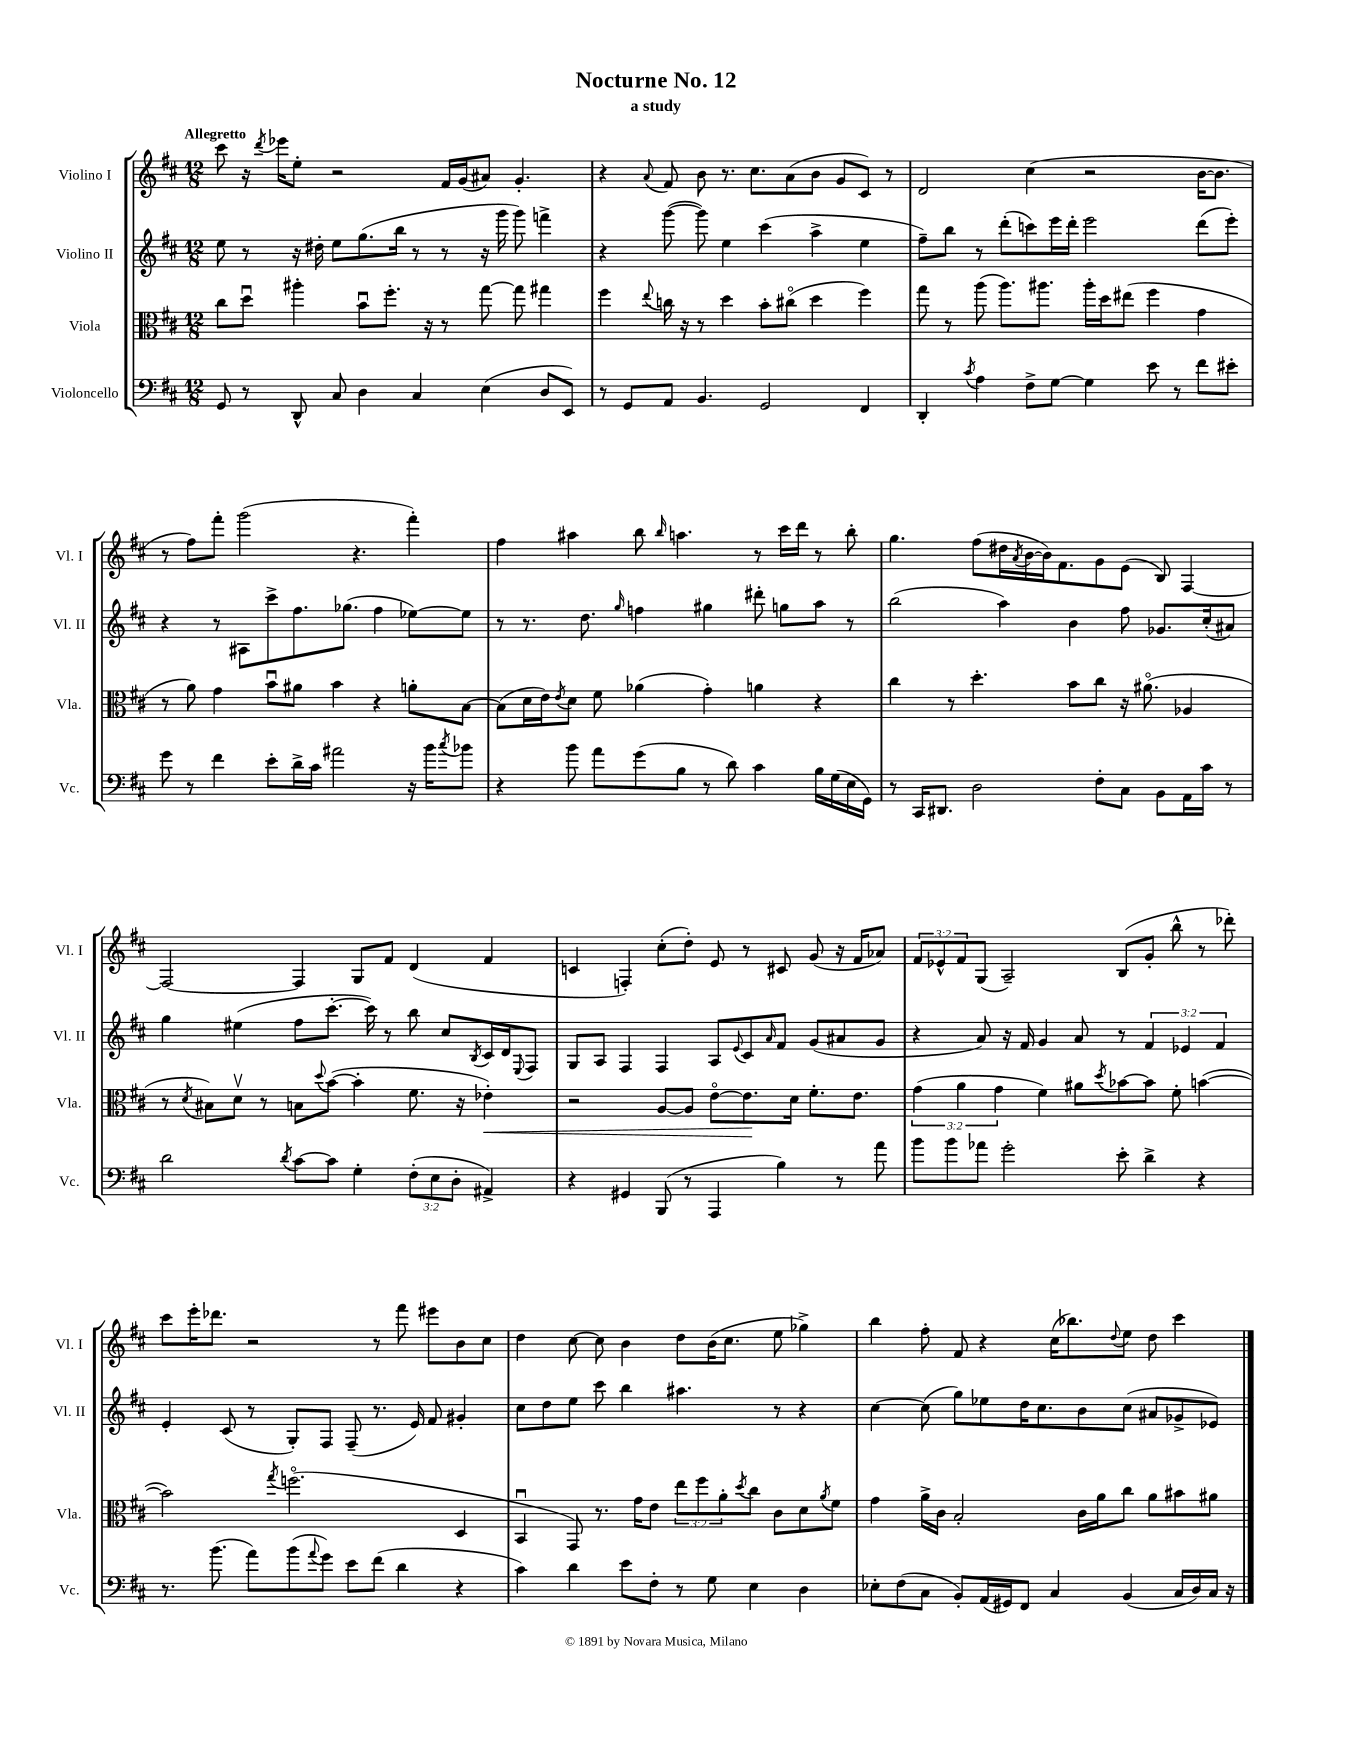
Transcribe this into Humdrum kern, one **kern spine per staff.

**kern	**kern	**kern	**kern
*staff4	*staff3	*staff2	*staff1
*clefF4	*clefC3	*clefG2	*clefG2
*k[f#c#]	*k[f#c#]	*k[f#c#]	*k[f#c#]
*M12/8	*M12/8	*M12/8	*M12/8
8GG	8cc#	8ee	8ccc#
8r	8ddu	8r	16r
.	.	.	8qddd
.	.	.	16eee-
8DD^^	4aa#'	16r	8ee'
.	.	16dd#'	.
8C#	.	8ee	2r
4D	8bu	(8.gg	.
.	8.ff#'	.	.
.	.	16bb	.
4C#	.	8r	.
.	16r	.	.
.	8r	8r	16f#
.	.	.	(16g
(4E	[8gg	16r	8a#)
.	.	16ggg	.
.	8gg]	8ggg)	4.g'
8D	4gg#	4fff^	.
8EE)	.	.	.
=	=	=	=
8r	4ff#	4r	4r
8GG	.	.	.
.	8qqee	.	8qqa
8AA	16cc	([8ggg	8f#
.	16r	.	.
4.BB	8r	8ggg])	8b
.	4dd	4ee	8.r
.	.	.	8.cc#
2GG	8b'	(4ccc#	.
.	(8cc#o	.	(8a
.	4dd	4aa^	8b
.	.	.	8g
4FF#	4ff#)	4ee	8c#)
.	.	.	8r
=	=	=	=
4DD'	8gg	8ff#~)	2d
.	8r	8bb	.
8qc#	.	.	.
4A	(8aa	8r	.
.	8.aa)	(8ddd'	.
8F#^	.	8ccc)	(4cc#
.	8.aa#	.	.
[8G	.	16eee	.
.	.	16ddd'	.
4G]	16aa#'	2eee	2r
.	16dd	.	.
.	(8ee#	.	.
8e	4ff#	.	.
8r	.	.	.
8f#	4g	(8ddd	[16b
.	.	.	8.b]
8e#'	.	8eee')	.
=	=	=	=
8g	8r	4r	8r
8r	8a)	.	8ff#)
4f#	4g	8r	8fff#'
.	.	8A#	(2ggg
8e'	8bu	8ccc#^	.
16d^	8a#	8.ff#	.
16c#	.	.	.
2a#	4b	.	.
.	.	(8.gg-	.
.	.	.	4.r
.	4r	4ff#	.
16r	8a'	[8ee-)	4fff#')
16b	.	.	.
8qcc#	.	.	.
8b-	[8B	8ee-]	.
=	=	=	=
4r	(8B]	8r	4ff#
.	16d	8.r	.
.	16e)	.	.
.	8qe	.	.
8b	8d	.	4aa#
.	.	8.dd	.
8a	8f#	.	.
.	.	16qqgg	.
(8g	(4a-	4ff	8bb
.	.	.	16qqbb
8B	.	.	4.aa
8r	4g')	4gg#	.
8d)	.	.	.
4c#	4a	8ddd#'	8r
.	.	8gg	16ccc#
.	.	.	16ddd
16B	4r	8aa	8r
(16G	.	.	.
16E	.	8r	8bb'
16GG)	.	.	.
=	=	=	=
8r	4cc#	(2bb	4.gg
16CC#	.	.	.
8.DD#	.	.	.
.	8r	.	.
2D	4.dd'	.	(8ff#
.	.	4aa)	16dd#
.	.	.	8qa
.	.	.	[16b
.	.	.	16b])
.	.	.	8.f#
.	8b	4b	.
8F#'	8cc#	.	8g
8C#	16r	8ff#	(8e
.	(8.a#o	.	.
8BB	.	8.g-	8B)
16AA	4A-	.	[4F#
16c#	.	(16cc#'	.
8r	.	8a#)	.
=	=	=	=
2d	8r	4gg	2F#_
.	8qd	.	.
.	8B#)	.	.
.	8dv	(4ee#	.
.	8r	.	.
8qd	.	.	.
[8c#	8B	8ff#	4F#]
.	8qqdd	.	.
8c#]	([8b	[8.ccc#'	.
4G'	4b']	.	8G
.	.	16ccc#])	.
.	.	8r	8f#
(12F#'	8.f#	8bb	(4d
12E	.	.	.
.	.	8cc#	.
12D'	.	.	.
.	16r	.	.
.	.	8qB	.
4AA#^)	4e-')	16c#	4f#
.	.	16d	.
.	.	8qqE	.
.	.	8F#	.
=	=	=	=
4r	2r	8G	4c
.	.	8A	.
4GG#	.	4F#	4F')
(8BBB	[8A	4F#	(8cc#'
8r	8A]	.	8dd')
4AAA	[8eo	8A	8e
.	.	8qqe	.
.	8.e]	8c#	8r
.	.	16qqa	.
4B)	.	8f#	8c#
.	16d	.	.
.	8.f#'	(8g	(8g
8r	.	8a#	16r
.	8.e	.	16f#
8a	.	8g	8a-)
=	=	=	=
8b	(6g	4r	12f#
.	.	.	12e-^^
8b	.	.	.
.	6a	.	12f#
8a-	.	8a)	(8G
.	6g	.	.
2g'	.	16r	2A~)
.	.	16f#	.
.	4f#)	4g	.
.	8a#	8a	.
.	8qdd	.	.
8e'	[8b-	8r	(8B
4d^	8b-]	6f#	8g'
.	8f#'	.	8bb^^
.	.	6e-	.
4r	([4b	.	8r
.	.	6f#	.
.	.	.	8ddd-')
=	=	=	=
8.r	2b])	4e'	8ccc#
.	.	.	16eee'
(8.b	.	.	8.ddd-
.	.	(8c#	.
8a)	.	8r	2r
.	8qgg	.	.
(8b	(2.ffo	8G')	.
8qqa	.	.	.
8g)	.	8F#	.
8e	.	(8F#~	.
(8f#	.	8.r	8r
4d	.	.	8fff#
.	.	16e)	.
.	.	8f#	8eee#
4r	4D	4g#'	8b
.	.	.	8cc#
=	=	=	=
4c#)	4BBu	8cc#	4dd
.	.	8dd	.
4d	8GG)	8ee	[8cc#
.	8.r	8ccc#	8cc#]
8e	.	4bb	4b
.	16g	.	.
8F#'	8e	.	.
8r	12ee	4.aa#	8dd
.	12ff#	.	.
8G	.	.	(16b
.	12a'	.	.
.	.	.	8.cc#
.	8qdd	.	.
4E	8cc#	.	.
.	8c#	8r	8ee
4D	8d	4r	4gg-^)
.	8qa	.	.
.	8f#	.	.
=	=	=	=
8E-'	4g	[4cc#	4bb
(8F#	.	.	.
8C#	16a^	(8cc#]	8ff#'
.	16c#	.	.
8BB')	2B'	8gg)	8f#
(16AA	.	8ee-	4r
16GG#)	.	.	.
8FF#	.	16dd	.
.	.	8.cc#	.
4C#	.	.	(16cc#
.	.	.	8.bb-)
.	16c#	8b	.
.	16a	.	.
.	.	.	8qqdd
(4BB	8cc#	(8cc#	8ee
.	8a	8a#	8dd
16C#	8b#	8g-^	4ccc#
16D)	.	.	.
16C#	8a#	8e-)	.
16r	.	.	.
==	==	==	==
*-	*-	*-	*-
